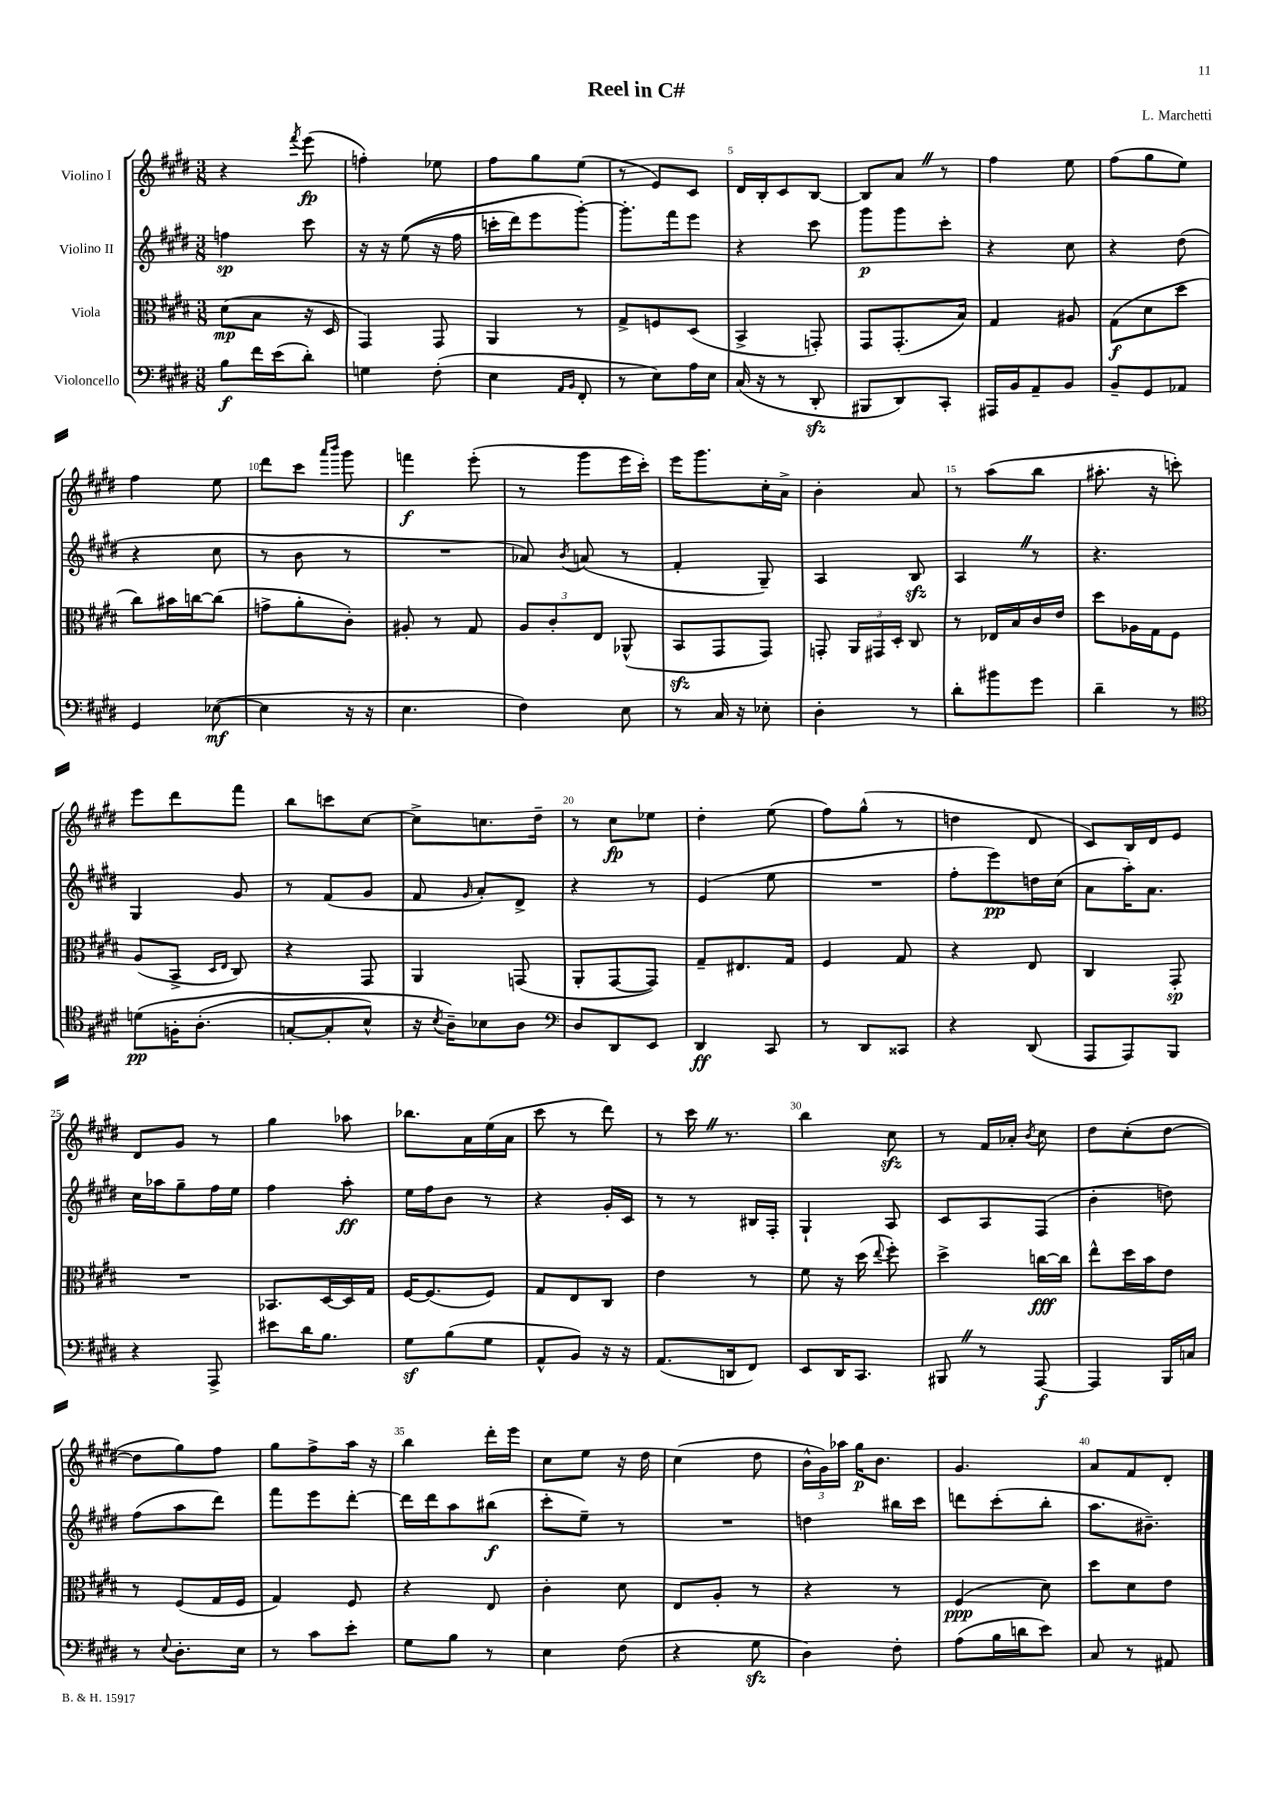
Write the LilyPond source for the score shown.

\header { title = "Reel in C#" composer = "L. Marchetti" }
<<
\new StaffGroup <<
\new Staff = "s0" \with { instrumentName = "Violino I" } {
    \clef treble \key e \major \numericTimeSignature \time 3/8
    \autoBeamOff r4 \acciaccatura { fis'''8 } e'''8\fp( |
    f''4-.) ees''8 |
    fis''8[ gis''8 e''8]( |
    r8 e'8[) cis'8] |
    dis'16[ b16-. cis'8 b8]~ |
    b8[ a'8] \once \override BreathingSign.text = \markup { \musicglyph "scripts.caesura.straight" } \breathe r8 |
    fis''4 e''8 |
    fis''8[( gis''8 e''8]) |
    fis''4 e''8 |
    dis'''8[ cis'''8] \grace { a'''16[ b'''16] } gis'''8 |
    f'''4\f e'''8-.( |
    r8 gis'''8[ e'''16 cis'''16]-.) |
    e'''16[ gis'''8. cis''16-. a'16]-> |
    b'4-. a'8 |
    r8 a''8[( b''8] |
    ais''8.-. r16 c'''8-.) |
    e'''8[ dis'''8 fis'''8] |
    b''8[ c'''8 cis''8]~ |
    cis''8[-> c''8. dis''16]-- |
    r8 cis''8[\fp ees''8] |
    dis''4-. e''8( |
    fis''8[) gis''8]-^( r8 |
    d''4 dis'8 |
    cis'8[) b16 dis'16 e'8] |
    dis'8[ gis'8] r8 |
    gis''4 aes''8 |
    bes''8.[ a'16 e''16( a'16] |
    cis'''8 r8 dis'''8) |
    r8 cis'''16 \once \override BreathingSign.text = \markup { \musicglyph "scripts.caesura.straight" } \breathe r8. |
    b''4 cis''8\sfz |
    r8 fis'16[ aes'16]-. \acciaccatura { b'8 } cis''8 |
    dis''8[ cis''8-.( dis''8]~ |
    dis''8[ gis''8) fis''8] |
    gis''8[ fis''8-> a''16] r16 |
    b''4 dis'''16[-. e'''16] |
    cis''8[ e''8] r16 dis''16 |
    cis''4( dis''8 |
    \tuplet 3/2 { b'16[-^ gis'16) aes''16] } gis''16[\p b'8.] |
    gis'4. |
    a'8[ fis'8 dis'8]-. \bar "|." |
}
\new Staff = "s1" \with { instrumentName = "Violino II" } {
    \clef treble \key e \major \numericTimeSignature \time 3/8
    \autoBeamOff f''4\sp cis'''8 |
    r16 r16 e''8(\( r16 fis''16 |
    c'''16[-. dis'''16) e'''8 gis'''8]~-.\) |
    gis'''8.[-. fis'''16 e'''8] |
    r4 cis'''8 |
    gis'''8[\p gis'''8 cis'''8]-. |
    r4 cis''8 |
    r4 dis''8( |
    r4 cis''8 |
    r8 b'8 r8 |
    R4. |
    aes'8) \acciaccatura { b'8 } a'8( r8 |
    fis'4-. gis8--) |
    a4 b8\sfz |
    a4 \once \override BreathingSign.text = \markup { \musicglyph "scripts.caesura.straight" } \breathe r8 |
    r4. |
    gis4 gis'8 |
    r8 fis'8[( gis'8] |
    fis'8 \grace { gis'16 } a'8[-.) dis'8]-> |
    r4 r8 |
    e'4( e''8 |
    R4. |
    fis''8[-. e'''8\pp) d''16 cis''16]( |
    a'8[ a''16-.) a'8.] |
    cis''16[ aes''16 gis''8-- fis''16 e''16] |
    fis''4 a''8-.\ff |
    e''16[ fis''16 b'8] r8 |
    r4 gis'16[-. cis'16] |
    r8 r8 bis16[ fis16]-. |
    gis4-! a8 |
    cis'8[ a8 fis8]( |
    b'4-. d''8) |
    fis''8[( a''8 dis'''8]) |
    fis'''8[ e'''8 dis'''8]~-. |
    dis'''16[ dis'''16 a''8 bis''8]\f( |
    cis'''8[-. e''8]--) r8 |
    R4. |
    d''4 bis''16[ cis'''16] |
    d'''8[ cis'''8-.( b''8]-. |
    a''8.[ bis'8.]--) \bar "|." |
}
\new Staff = "s2" \with { instrumentName = "Viola" } {
    \clef alto \key e \major \numericTimeSignature \time 3/8
    \autoBeamOff dis'8[\mp( b8] r16 dis16 |
    gis,4) gis,8 |
    a,4 r8 |
    gis8[-> f8 dis8]( |
    b,4-> g,8-.) |
    gis,8[ gis,8.-.( b16]) |
    gis4 ais8 |
    gis8[\f( dis'8 dis''8] |
    cis''8[) bis'16 c''16~ c''8]( |
    g'8[-> a'8-. cis'8]-.) |
    ais8-. r8 gis8 |
    \tuplet 3/2 { a8[ cis'8-. e8] } aes,8-^( |
    b,8[\sfz gis,8 gis,8]) |
    g,8-. \tuplet 3/2 { a,16[ gis,16 dis16]-. } cis8 |
    r8 ees16[ b16 cis'16 e'16] |
    dis''8[ aes16 gis16 fis8] |
    a8[( b,8]-> \grace { dis16[ e16] } cis8) |
    r4 gis,8 |
    a,4 g,8( |
    a,8[-. gis,8~ gis,8]) |
    gis8[-- eis8. gis16] |
    fis4 gis8 |
    r4 e8 |
    cis4 gis,8-.\sp |
    R4. |
    bes,8.[ dis16~ dis16 gis16] |
    fis16[~ fis8.( fis8]) |
    gis8[ e8 cis8] |
    e'4 r8 |
    fis'8 r16 dis''16( \appoggiatura { e''8 } fis''8-.) |
    dis''4-> c''16[~\fff c''16] |
    e''8[-^ dis''16 b'16 e'8] |
    r8 fis8[( gis16 fis16] |
    gis4) fis8 |
    r4 e8 |
    cis'4-. dis'8 |
    e8[ a8]-. r8 |
    r4 r8 |
    fis4\ppp( dis'8) |
    dis''8[ dis'8 e'8] \bar "|." |
}
\new Staff = "s3" \with { instrumentName = "Violoncello" } {
    \clef bass \key e \major \numericTimeSignature \time 3/8
    \autoBeamOff b8[\f fis'16 e'16( dis'8]-.) |
    g4 fis8-.( |
    e4 \grace { a,16[ b,16] } fis,8-. |
    r8 e8[) a16 e16] |
    cis16( r16 r8 dis,8-.\sfz |
    bis,,8[ dis,8) cis,8]-. |
    ais,,16[ b,16 a,8-- b,8] |
    b,8[-- gis,8 aes,8] |
    gis,4 ees8~\mf( |
    ees4 r16 r16 |
    e4. |
    fis4) e8 |
    r8 cis16 r16 ees8-. |
    dis4-. r8 |
    dis'8[-. bis'8 gis'8] |
    dis'4-- r8 |
    \clef tenor d'8[\pp\( f16-. a8.]-.( |
    g8[~-. g8-. b8]-^) |
    r16 \acciaccatura { b8 } a16[--\) bes8 a8] |
    \clef bass dis8[ dis,8 e,8] |
    dis,4\ff cis,8 |
    r8 dis,8[ cisis,8] |
    r4 dis,8( |
    a,,8[ a,,8) b,,8] |
    r4 a,,8-> |
    eis'8[ dis'16 b8.] |
    gis8[\sf b8( gis8] |
    a,8[-^ b,8]) r16 r16 |
    a,8.[( d,16 fis,8]) |
    e,8[ dis,16 cis,8.] |
    bis,,8 \once \override BreathingSign.text = \markup { \musicglyph "scripts.caesura.straight" } \breathe r8 a,,8~\f |
    a,,4 b,,16[ c16] |
    r8 \appoggiatura { e8 } dis8.[-. e16] |
    r8 cis'8[ e'8]-. |
    gis8[ b8] r8 |
    e4 fis8( |
    r4 gis8\sfz |
    dis4) fis8-. |
    a8[( b16 d'16 e'8]) |
    cis8 r8 ais,8 \bar "|." |
}
>>
>>
\layout { \context { \Score \override BarNumber.break-visibility = ##(#f #t #t) barNumberVisibility = #(every-nth-bar-number-visible 5) } }
